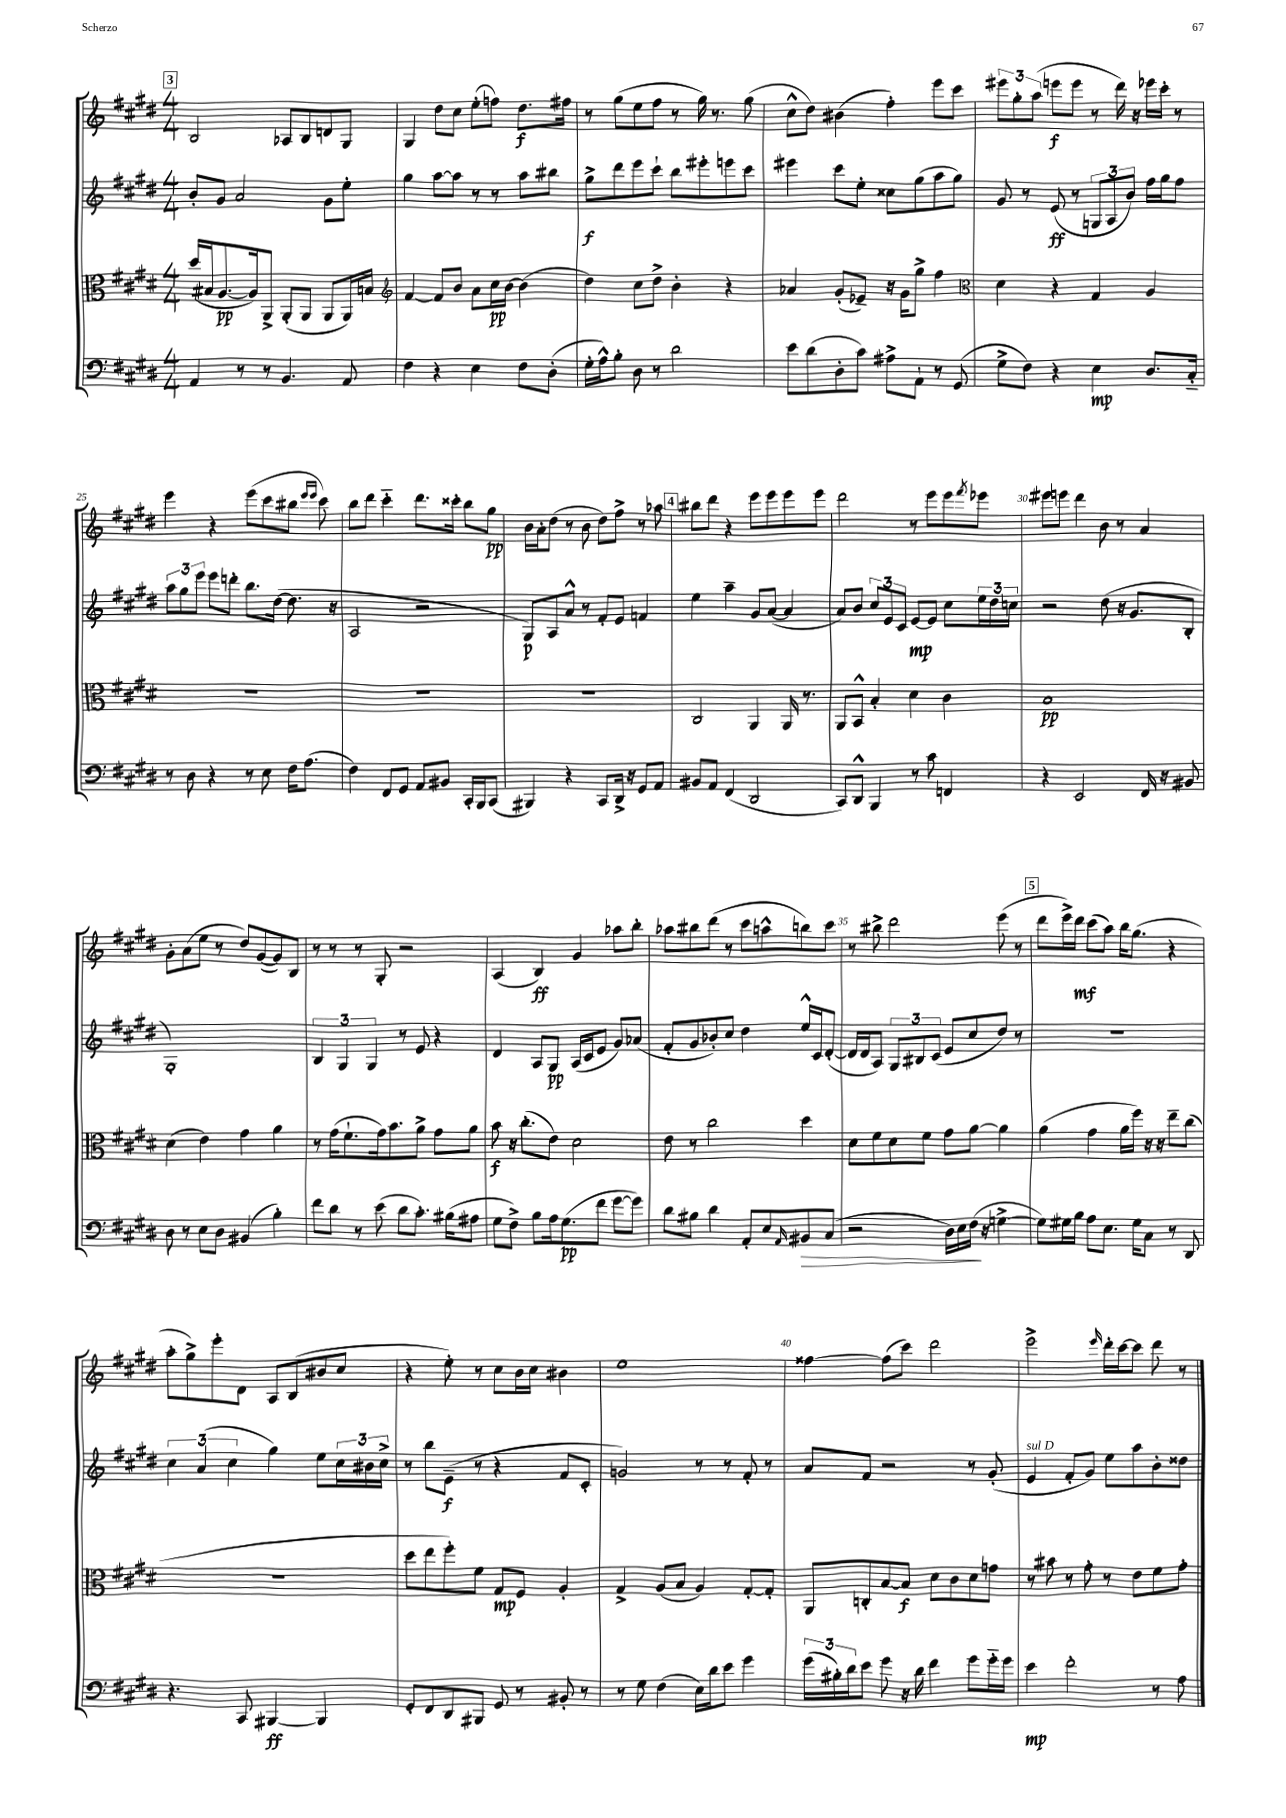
<<
\new StaffGroup <<
\new Staff = "s0" {
    \clef treble \key e \major \numericTimeSignature \time 4/4
    \mark \markup { \box "3" } b2 aes8 b8 d'8 gis8 |
    gis4 dis''8 cis''8 e''8-.( f''8) dis''8.\f fis''16 |
    r8 gis''8( e''8 fis''8 r8 gis''16) r8. gis''8( |
    cis''8-^ dis''8) bis'4( fis''4-.) e'''8 cis'''8 |
    \tuplet 3/2 { eis'''8 gis''8-. a''8( } e'''8\f e'''8 r8 dis'''16) r16 ees'''16 cis'''16-. r8 |
    e'''4 r4 e'''8( cis'''8 bis''8 \grace { e'''16 e'''16 } cis'''8) |
    b''8 dis'''8 cis'''4-_ dis'''8. cisis'''16-. b''8 gis''8\pp |
    b'16 a'16-. dis''8( r8 b'8 dis''8) fis''8-> r8 aes''8 |
    \mark \markup { \box "4" } bis''8 dis'''8 r4 e'''8 e'''8 e'''8 e'''8 |
    dis'''2 r8 e'''8 e'''8 \acciaccatura { fis'''8 } ees'''8 |
    eis'''8 e'''8 dis'''4 b'8 r8 a'4 |
    gis'8-. a'8( e''8 r8 dis''8) gis'8~( gis'8) b8 |
    r8 r8 r8 gis8-. r2 |
    a4( b4\ff) gis'4 aes''8 b''8-. |
    aes''8 bis''8 dis'''8( r8 cis'''8 a''8-^ b''8) cis'''8 |
    r8 bis''8-> dis'''2 e'''8( r8 |
    \mark \markup { \box "5" } dis'''8 e'''16->) dis'''16\mf cis'''8( a''8) b''16 gis''8.( r4 |
    a''8-. gis''8->) e'''8-. dis'8 a8 b8( bis'8 cis''8 |
    r4 e''8-.) r8 cis''8 b'16 cis''16 bis'4 |
    e''1 |
    fisis''4~ fisis''8( cis'''8) dis'''2 |
    e'''2-> \grace { e'''16 } dis'''16-. cis'''16~ cis'''8 dis'''8 r8 \bar "|." |
}
\new Staff = "s1" {
    \clef treble \key e \major \numericTimeSignature \time 4/4
    \mark \markup { \box "3" } b'8-. gis'8 a'2 gis'8 e''8-. |
    gis''4 a''8~ a''8 r8 r8 a''8 bis''8 |
    gis''8->\f dis'''8 e'''8 cis'''8-! b''8 eis'''8-. e'''8 cis'''8 |
    eis'''4 cis'''8 e''8-. cisis''8 gis''8( a''8 gis''8) |
    gis'8 r8 e'8\ff( r8 \tuplet 3/2 { g8 a8 b'8) } fis''16 gis''16 fis''8 |
    \tuplet 3/2 { a''8 gis''8 e'''8 } e'''8 d'''8-. b''8. dis''16~( dis''8. r16 |
    a2 r2 |
    gis8\p) a8 a'8-^ r8 fis'8-. e'8 f'4 |
    \mark \markup { \box "4" } e''4 a''4-- gis'8 a'8~( a'4 |
    a'8) b'8 \tuplet 3/2 { cis''8 e'8 cis'8 } e'8~\mp e'8 cis''8 \tuplet 3/2 { e''16 dis''16 c''16 } |
    r2 dis''8( r16 gis'8. b8-. |
    gis1-.) |
    \tuplet 3/2 { b4 gis4 gis4 } r8 e'8 r4 |
    dis'4 a8 gis8\pp a16( cis'16 e'8 gis'8) aes'8( |
    fis'8-. gis'8 bes'8-.) cis''8 dis''4 e''16-^ cis'16 dis'8~-.( |
    dis'16 dis'16 a8) \tuplet 3/2 { gis8 bis8 cis'8( } e'8 cis''8 dis''8) r8 |
    \mark \markup { \box "5" } R1 |
    \tuplet 3/2 { cis''4 a'4( cis''4 } gis''4) e''8 \tuplet 3/2 { cis''16 bis'16 cis''16-> } |
    r8 b''8 e'8--\f( r8 r4 fis'8 cis'8-. |
    g'2) r8 r8 fis'8-. r8 |
    a'8 fis'8 r2 r8 gis'8-.( |
    e'4^\markup { \italic "sul D" } fis'8-. gis'8) e''8 a''8 b'8-. disis''8 \bar "|." |
}
\new Staff = "s2" {
    \clef alto \key e \major \numericTimeSignature \time 4/4
    \mark \markup { \box "3" } dis''16( bis16 a8.~\pp a16) a,8-> a,8-.( a,8 a,8 a,16) b16 |
    \clef treble fis'4~ fis'8 b'8 a'8 cis''16\pp b'16~ b'4( |
    dis''4) cis''8 dis''8-> b'4-. r4 |
    aes'4 gis'8-.( ees'8--) r16 gis'16 gis''8-> fis''4 |
    \clef alto dis'4 r4 gis4 a4 |
    R1 |
    R1 |
    R1 |
    \mark \markup { \box "4" } cis2 a,4 a,16 r8. |
    a,8 b,8-^ b4-. dis'4 cis'4 |
    b1\pp |
    dis'4( e'4) gis'4 a'4 |
    r8 gis'16( fis'8.-! gis'16) b'8. a'8-> gis'8 a'8 |
    b'8\f r16 cis''8.-.( e'8) dis'2 |
    e'8 r8 cis''2 dis''4 |
    dis'8 fis'8 dis'8 fis'8 gis'8 a'8~ a'4 |
    \mark \markup { \box "5" } a'4( gis'4 a'16 fis''16) r16 r16 e''8-- cis''8( |
    R1 |
    dis''8 e''8 fis''8-.) fis'8 gis8\mp fis8 a4-. |
    gis4-> a8( b8 a4) gis8~-. gis8-. |
    a,8 c8-. b8~ b8\f dis'8 cis'8 dis'8 g'8 |
    r8 bis'8 r8 gis'8-. r8 e'8 fis'8 gis'8-. \bar "|." |
}
\new Staff = "s3" {
    \clef bass \key e \major \numericTimeSignature \time 4/4
    \mark \markup { \box "3" } a,4 r8 r8 b,4. a,8 |
    fis4 r4 e4 fis8 dis8-.( |
    gis16-. a16-^) b8-. dis8 r8 dis'2 |
    e'8 dis'8( dis8-. cis'8) ais8-> a,8-! r8 gis,8( |
    gis8-> fis8) r4 e4\mp dis8. cis16-_ |
    r8 dis8 r4 r8 e8 fis16 a8.( |
    fis4) fis,8 gis,8 a,8 bis,8 cis,16-. b,,16 cis,8( |
    bis,,4) r4 cis,8 dis,16-> r16 gis,8 a,8 |
    \mark \markup { \box "4" } bis,8 a,8 fis,4( dis,2 |
    cis,8) dis,8-^ b,,4 r8 cis'8 f,4 |
    r4 e,2 fis,16 r16 bis,8 |
    dis8 r8 e8 dis8 bis,4( b4-.) |
    fis'8 dis'8 r8 e'8( dis'8 cis'8.-.) bis16( ais8 |
    gis8 fis8->) b8 a16 gis8.\pp( fis'8 gis'8~ gis'8) |
    dis'8 bis8 dis'4 a,8-. e8 \grace { a,16 } bis,8\> cis8( |
    r2 dis16) e16 fis16\!( r16 g4~-> |
    \mark \markup { \box "5" } g8) gis16 b16 a8 e8. gis16 cis8 r8 dis,8 |
    r4. cis,8 bis,,4~\ff bis,,4 |
    gis,8-. fis,8 dis,8 bis,,8 gis,8 r8 bis,8-. r8 |
    r8 gis8 fis4( e16) dis'16 e'8 gis'4 |
    \tuplet 3/2 { gis'16( bis16-.) dis'16 } e'8 gis'8 r16 dis'16 fis'4 gis'8 gis'16-_ gis'16 |
    e'4\mp fis'2-. r8 a8 \bar "|." |
}
>>
>>
\layout { \context { \Score currentBarNumber = #20 \override BarNumber.break-visibility = ##(#f #t #t) barNumberVisibility = #(every-nth-bar-number-visible 5) } }
